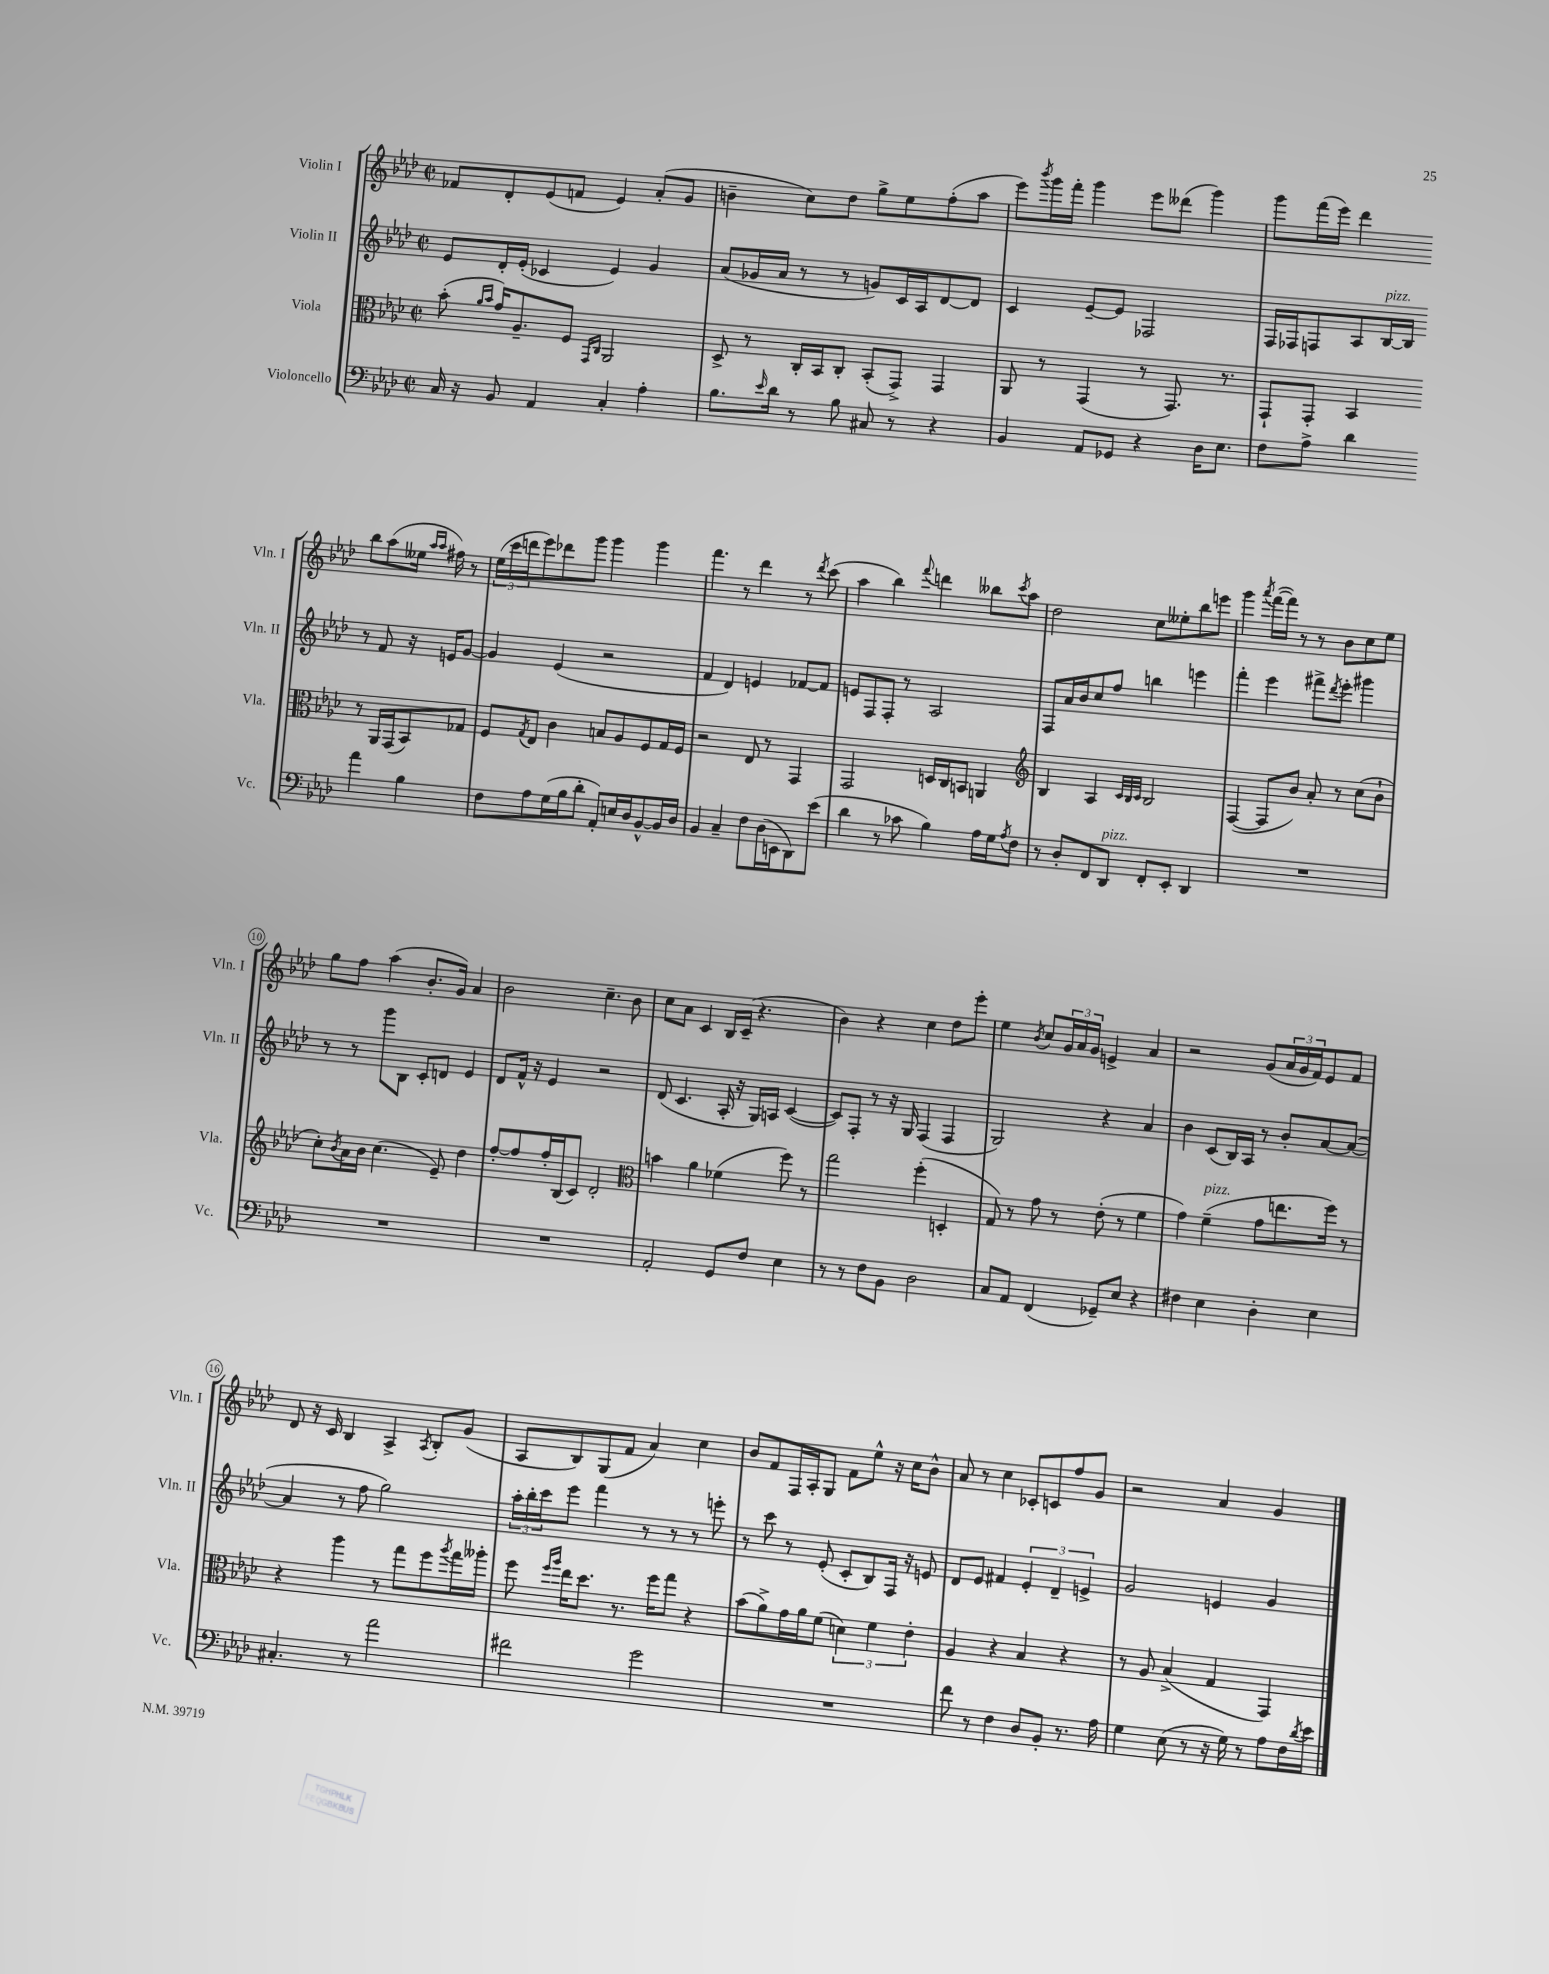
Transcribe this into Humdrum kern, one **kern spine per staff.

**kern	**kern	**kern	**kern
*staff4	*staff3	*staff2	*staff1
*clefF4	*clefC3	*clefG2	*clefG2
*k[b-e-a-d-]	*k[b-e-a-d-]	*k[b-e-a-d-]	*k[b-e-a-d-]
*M2/2	*M2/2	*M2/2	*M2/2
*met(c|)	*met(c|)	*met(c|)	*met(c|)
16C	(8b-'	8e-	8f-
16r	.	.	.
.	16qqa-	.	.
.	16qqb-	.	.
8BB-	16g)	16d-'	8d-'
.	8.A-~	(16e-'	.
4AA-	.	4c-	(8e-
.	8F	.	8f
.	16qqGG	.	.
.	16qqC	.	.
4C'	2AA-	4e-)	4e-)
4A-'	.	4g	(8a-'
.	.	.	8g
=	=	=	=
8.B-	8D-^	(8a-	4b~
.	8r	16g-	.
16qqe-	.	.	.
16d-	.	16a-	.
8r	16C'	8r	8cc)
.	16BB-	.	.
8B-	8C'	8r	8dd-
8C#	(8BB-'	8g)	8gg^
8r	8GG^)	16c	8ee-
.	.	16A-	.
4r	4GG	[8d-	(8ff'
.	.	8d-]	8aa-
=	=	=	=
4BB-	8AA-	4c	8eee-)
.	.	.	8qbbb-
.	8r	.	16ggg
.	.	.	16fff'
8AA-	(4GG	[8e-~	4ggg
8GG-	.	8e-]	.
4r	8r	2F-	8eee-
.	8.GG)	.	(8ddd--
16D-	.	.	4ggg)
8.E-	8.r	.	.
=	=	=	=
8F	8GG`	16F	8ggg
.	.	16F-	.
8A-^	8GG'	8F	(16fff
.	.	.	16eee-)
4d-	4BB-	8A-	4ddd-
.	.	[16B-	.
.	.	16B-]	.
4a-	8r	8r	8bb-
.	16AA-	8f	(8aa-
.	(16GG	.	.
4B-	8BB-)	16r	16ee--
.	.	.	16qqaa-
.	.	.	16qqaa-
.	.	16e	16ff#)
.	8G-	[8g	8r
=	=	=	=
8F	8F	4g]	(24ee-
.	.	.	24ccc
.	.	.	24ddd
.	8qG	.	.
8A-	8E-	.	8eee-)
(16G	4c	(4e-	8ddd-
16B-	.	.	.
8d-'	.	.	8ggg
8AA-')	8B	2r	4ggg
16E	8A-	.	.
16D-	.	.	.
[8BB-^^	8F	.	4ggg
16BB-]	16G	.	.
16D-	16F	.	.
=	=	=	=
4BB-	2r	4f	4.fff
4C~	.	4d-)	.
.	.	.	8r
8F	8E-	4e	4ddd-
(16D-	8r	.	.
16EE	.	.	.
8DD-)	4GG	[8f-	8r
.	.	.	8qddd-
(8e-	.	8f-]	(8ccc
=	=	=	=
4d-	2GG	8e	4aa-
.	.	8F	.
8r	.	8F'	4bb-)
8c-	.	8r	.
.	.	.	8qqfff
4B-)	16D	2A-	4ddd
.	16C	.	.
.	8BB	.	.
16A-	4AA	.	8bb--
16G	.	.	.
8qA-	.	.	8qccc
8F	.	.	8aa-
=	=	=	=
*	*clefG2	*	*
8r	4B-	8F	2dd-
8D-'	.	16a-	.
.	.	16b-	.
8FF	4A-	8cc	.
8DD-	.	8ff	.
.	32qqc	.	.
.	32qqB-	.	.
.	32qqc	.	.
8FF'	2B-	4bb	8cc
8EE-'	.	.	8ee--'
4DD-	.	4eee	8bb-
.	.	.	8eee
=	=	=	=
1r	([4F	4fff'	4ggg
.	.	.	8qaaa-
.	8F]	4eee-	([16fff
.	.	.	16fff])
.	8b-)	.	8r
.	8a-'	8fff#^	8r
.	.	8qddd-	.
.	8r	8eee-'	8b-
.	(8cc	4ggg#	8cc
.	8b-`	.	8ee-
=	=	=	=
1r	8cc')	8r	8gg
.	8qb-	.	.
.	16a-	8r	8ff
.	16b-	.	.
.	(4.cc	8ggg	(4aa-
.	.	8B-	.
.	.	8c'	8.b-'
.	8e-~)	8d	.
.	.	.	16g)
.	4dd-	4e-	4a-
=	=	=	=
1r	[8ff'	8d-	2b-
.	8ff]	16f^^	.
.	.	16r	.
.	16ff'	4e-	.
.	(16B-	.	.
.	8c)	.	.
.	2d-'	2r	4.cc~
.	.	.	8b-
=	=	=	=
*	*clefC3	*	*
2AA-'	4b	(8d-	8cc
.	.	4.c	8a-
.	4a-	.	4c
8GG	(4f-	16A-'	16B-
.	.	16r	(16c~
8F	.	16G)	4.r
.	.	16A	.
4E-	8ff)	([4c	.
.	8r	.	.
=	=	=	=
8r	2gg	8c])	4b-)
8r	.	8F'	.
8F	.	8r	4r
8BB-	.	16r	.
.	.	16G	.
2D-	(4ff'	(4F	4cc
.	4D'	4F	8dd-
.	.	.	8eee-'
=	=	=	=
8C	8G)	2G)	4ee-
8AA-	8r	.	.
.	.	.	8qb-
(4FF	8g	.	8cc
.	8r	.	24g
.	.	.	24a-
.	.	.	24g
8GG-~)	(8e-'	4r	4e^
8E-	8r	.	.
4r	4f	4a-	4a-
=	=	=	=
4F#	4g)	4b-	2r
4E-	(4f~	(8c	.
.	.	16B-)	.
.	.	16A-	.
4D-'	8g	8r	(8g
.	8.ee	8b-'	24a-
.	.	.	24g
.	.	.	24f)
4E-	.	[8a-	8e-
.	16ff)	.	.
.	8r	(8a-_	8f
=	=	=	=
4.C#'	4r	4a-]	8d-
.	.	.	16r
.	.	.	16c
.	4aa-	8r	4B-
8r	.	8ff	.
2a-	8r	2gg)	4A-^
.	8gg	.	.
.	.	.	8qA-
.	8ff	.	8B-'
.	8qaa-	.	.
.	16gg	.	(8g
.	16aa--'	.	.
=	=	=	=
2f#	8ff	24aa-'	8A-
.	.	24bb-'	.
.	.	24ccc	.
.	16qqff	.	.
.	16qqaa-	.	.
.	16ee-	8eee-	8B-)
.	8.dd-	.	.
.	.	4fff	(8G
.	8.r	.	8f
2g	.	8r	4a-)
.	16ff	.	.
.	8gg	8r	.
.	4r	8r	4cc
.	.	8eee'	.
=	=	=	=
1r	(8b-	8r	8b-
.	8a-^)	8ccc	8f
.	16g	8r	16F
.	16a-	.	16A-'
.	(8f	(8e-'	8G
.	6d)	8c'	8f
.	.	8B-)	8ee-^^
.	6f	.	.
.	.	16F	16r
.	.	16r	16cc
.	6e-'	.	.
.	.	8e	8b-^^
=	=	=	=
8f	4A-	8d-	8a-
8r	.	8e-	8r
4F	4r	4f#	4cc
8D-	4B-	6e-'	8c-'
8BB-'	.	.	8c
.	.	6d-~	.
8.r	4r	.	8ff
.	.	6e^	.
.	.	.	8g
16A-	.	.	.
=	=	=	=
4G	8r	2g	2r
.	8A-	.	.
(8E-	(4B-^	.	.
8r	.	.	.
16r	4G	4e	4a-
16G)	.	.	.
8r	.	.	.
8A-	4GG)	4g	4g
16F	.	.	.
8qd-	.	.	.
16e-	.	.	.
==	==	==	==
*-	*-	*-	*-
